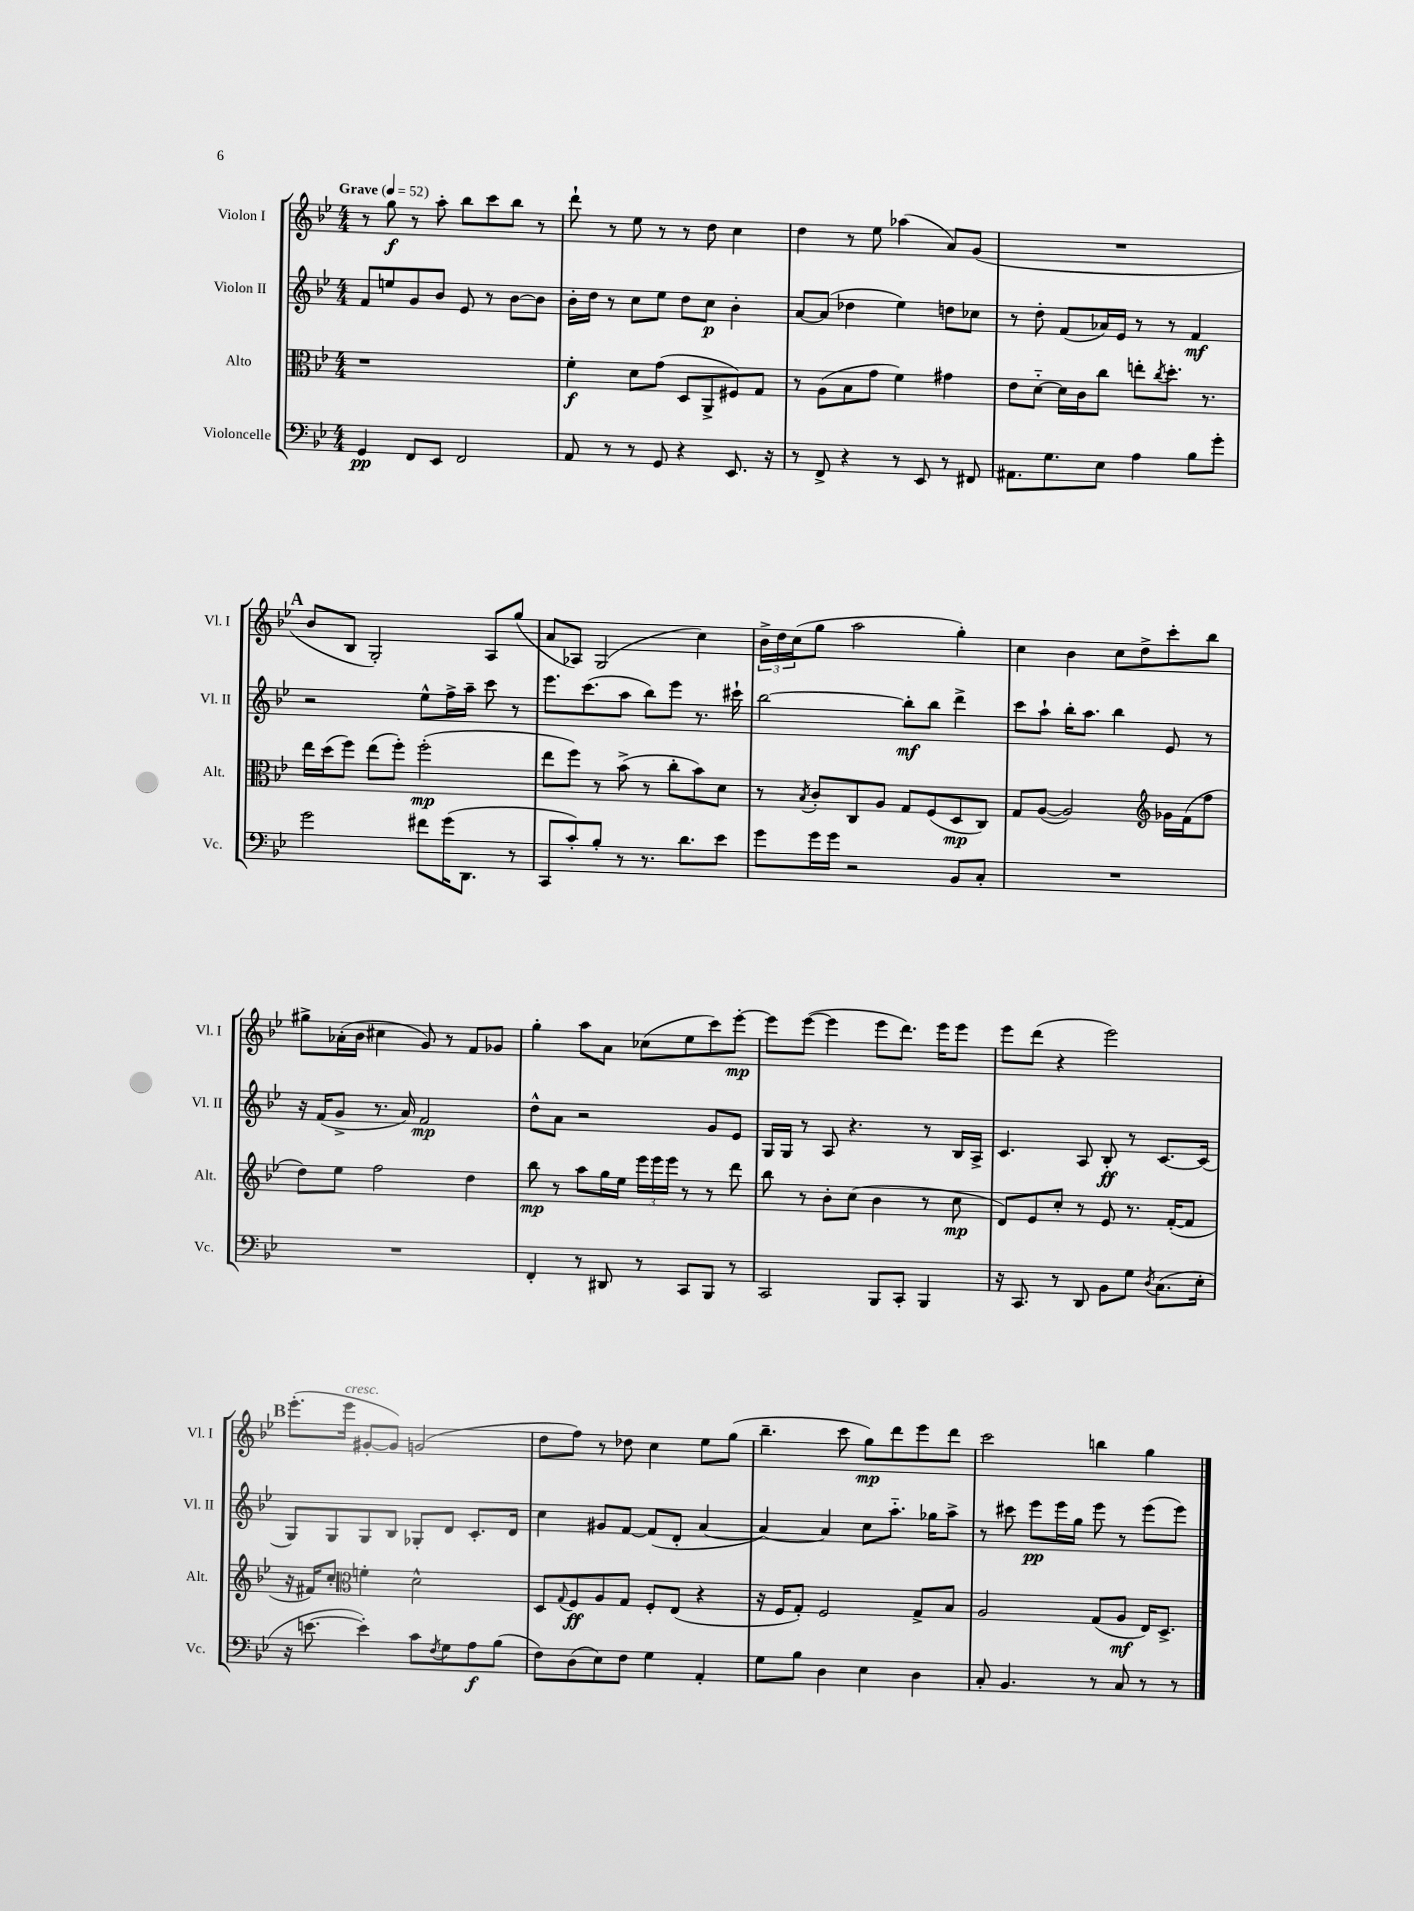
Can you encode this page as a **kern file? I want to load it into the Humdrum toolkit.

**kern	**kern	**kern	**kern
*staff4	*staff3	*staff2	*staff1
*clefF4	*clefC3	*clefG2	*clefG2
*k[b-e-]	*k[b-e-]	*k[b-e-]	*k[b-e-]
*M4/4	*M4/4	*M4/4	*M4/4
*MM52	*MM52	*MM52	*MM52
4GG	1r	8f	8r
.	.	8ee	8gg
8FF	.	8g	8r
8EE-	.	8b-	8aa'
2FF	.	8e-	8bb-
.	.	8r	8ccc
.	.	[8b-	8bb-
.	.	8b-]	8r
=	=	=	=
8AA	4f'	16b-'	8ddd`
.	.	16dd	.
8r	.	8r	8r
8r	8d	8cc	8ee-
8GG	(8g	8ee-	8r
4r	8D	8dd	8r
.	8AA^	8cc	8dd
8.EE-	8F#)	4b-'	4cc
.	8G	.	.
16r	.	.	.
=	=	=	=
8r	8r	[8a	4dd
8FF^	(8A	(8a]	.
4r	8B-	4dd-	8r
.	8g	.	8ee-
8r	4f)	4ee-)	(4aa-
8EE-	.	.	.
8r	4g#	8dd	8a)
8FF#	.	8cc-	(8g
=	=	=	=
8.AA#	8e-	8r	1r
.	[8d'~	8dd'	.
8.G	.	.	.
.	16d]	(8f	.
.	16c	.	.
8E-	8cc	16a-)	.
.	.	16e-	.
4A	8ee'	8r	.
.	8qcc	.	.
.	8.dd'	8r	.
8B-	.	4f	.
.	8.r	.	.
8g'	.	.	.
=	=	=	=
2g	16ee-	2r	8b-
.	(16dd	.	.
.	8ff)	.	8B-
.	(8ee-	.	2G')
.	8ff')	.	.
8f#	(2ff'	8ee-^^	.
(16g	.	16ff^	.
8.DD	.	16aa~	.
.	.	8ccc	8A
8r	.	8r	(8gg
=	=	=	=
8CC	8ee-	8.eee-	8a
8c')	8ff)	.	8A-)
.	.	(8.ccc	.
8B-'	8r	.	(2G
8r	(8b-^	8aa	.
8.r	8r	8bb-)	.
.	8cc'	8eee-	.
8.d	.	.	.
.	8b-)	8.r	4cc)
8e-	8d	.	.
.	.	16ccc#`	.
=	=	=	=
8g	8r	[2bb-	24b-^
.	.	.	24dd
.	.	.	(24cc
.	8qB-	.	.
16g	8c'	.	8gg
16g	.	.	.
2r	8C	.	2aa
.	8A	.	.
.	8G	8bb-']	.
.	(8F	8bb-	.
8BB-	8D	4ddd^	4gg')
8C'	8C)	.	.
=	=	=	=
1r	8G	8ccc	4cc
.	([8A	8aa`	.
.	2A])	16bb-'	4b-
.	.	8.aa	.
.	.	4bb-	8cc
.	.	.	8dd^
*	*clefG2	*	*
.	16g-	8e-	8ccc'
.	(16f	.	.
.	8ff	8r	8bb-
=	=	=	=
1r	8dd)	16r	8gg#^
.	.	(16f	.
.	8ee-	8g^	(16a-'
.	.	.	16b-
.	2ff	8.r	4cc#
.	.	16a)	.
.	.	2f	8g)
.	.	.	8r
.	4dd	.	8f
.	.	.	8g-
=	=	=	=
4FF'	8bb-	8dd^^	4gg'
.	8r	8a	.
8r	8aa	2r	8aa
8DD#	16gg	.	8a
.	16ee-	.	.
8r	24eee-	.	(8cc-
.	24eee-	.	.
.	24eee-	.	.
8CC	8r	.	8ee-
8BBB-	8r	8g	8ccc)
8r	8ddd	8e-	[8eee-'
=	=	=	=
2CC	8bb-	16G	8eee-]
.	.	16G	.
.	8r	8r	([8eee-
.	8b-'	8A	4eee-]
.	(8cc	4.r	.
8BBB-	4b-	.	8eee-
8CC'	.	.	8.ddd)
4BBB-	8r	8r	.
.	.	.	16eee-
.	8cc	16B-	8eee-
.	.	16A^	.
=	=	=	=
16r	8d)	4.c	8eee-
8.CC	.	.	.
.	8e-	.	(8ddd
8r	8cc'	.	4r
8DD	8r	8A	.
8BB-	8e-	8B-'	2eee-)
8G	8.r	8r	.
8qD	.	.	.
(8.C	.	[8.c	.
.	([16f'	.	.
.	8f]	.	.
16E-'	.	(16c]	.
=	=	=	=
16r	16r	8G)	(8.eee-'
[8.e	16f#)	.	.
.	8cc'	8G	.
.	.	.	16eee-
*	*clefC3	*	*
4e'])	4f'	8G	[8g#'
.	.	8B-	8g#])
8c	2d^^	8G-'	(2g
8qF	.	.	.
8G	.	8d	.
8A	.	8.c'	.
(8B-	.	.	.
.	.	16d	.
=	=	=	=
8F)	8D	4cc	8dd
.	8qqG	.	.
(8D	8F	.	8ff)
8E-)	8A	8g#	8r
8F	8G	[8f	8dd-
4G	8F'	(8f]	4cc
.	(8E-	8d'	.
4AA'	4r	[4a	8ee-
.	.	.	(8gg
=	=	=	=
8G	16r	4a_)	4.bb-~
.	16F	.	.
8B-	8G')	.	.
4D	2F	4a]	.
.	.	.	8ccc
4E-	.	8cc	8gg)
.	.	8.aa'~	8ddd
4D	8G^	.	8eee-
.	.	16gg-	.
.	8B-	8aa^	8ddd
=	=	=	=
8C'	2A	8r	2ccc
4.BB-	.	8ccc#	.
.	.	8eee-	.
.	.	16eee-	.
.	.	16gg	.
8r	(8G	8eee-	4bb
8C	8A	8r	.
8r	16E-)	(8eee-	4gg
.	8.D^	.	.
8r	.	8eee-)	.
==	==	==	==
*-	*-	*-	*-
